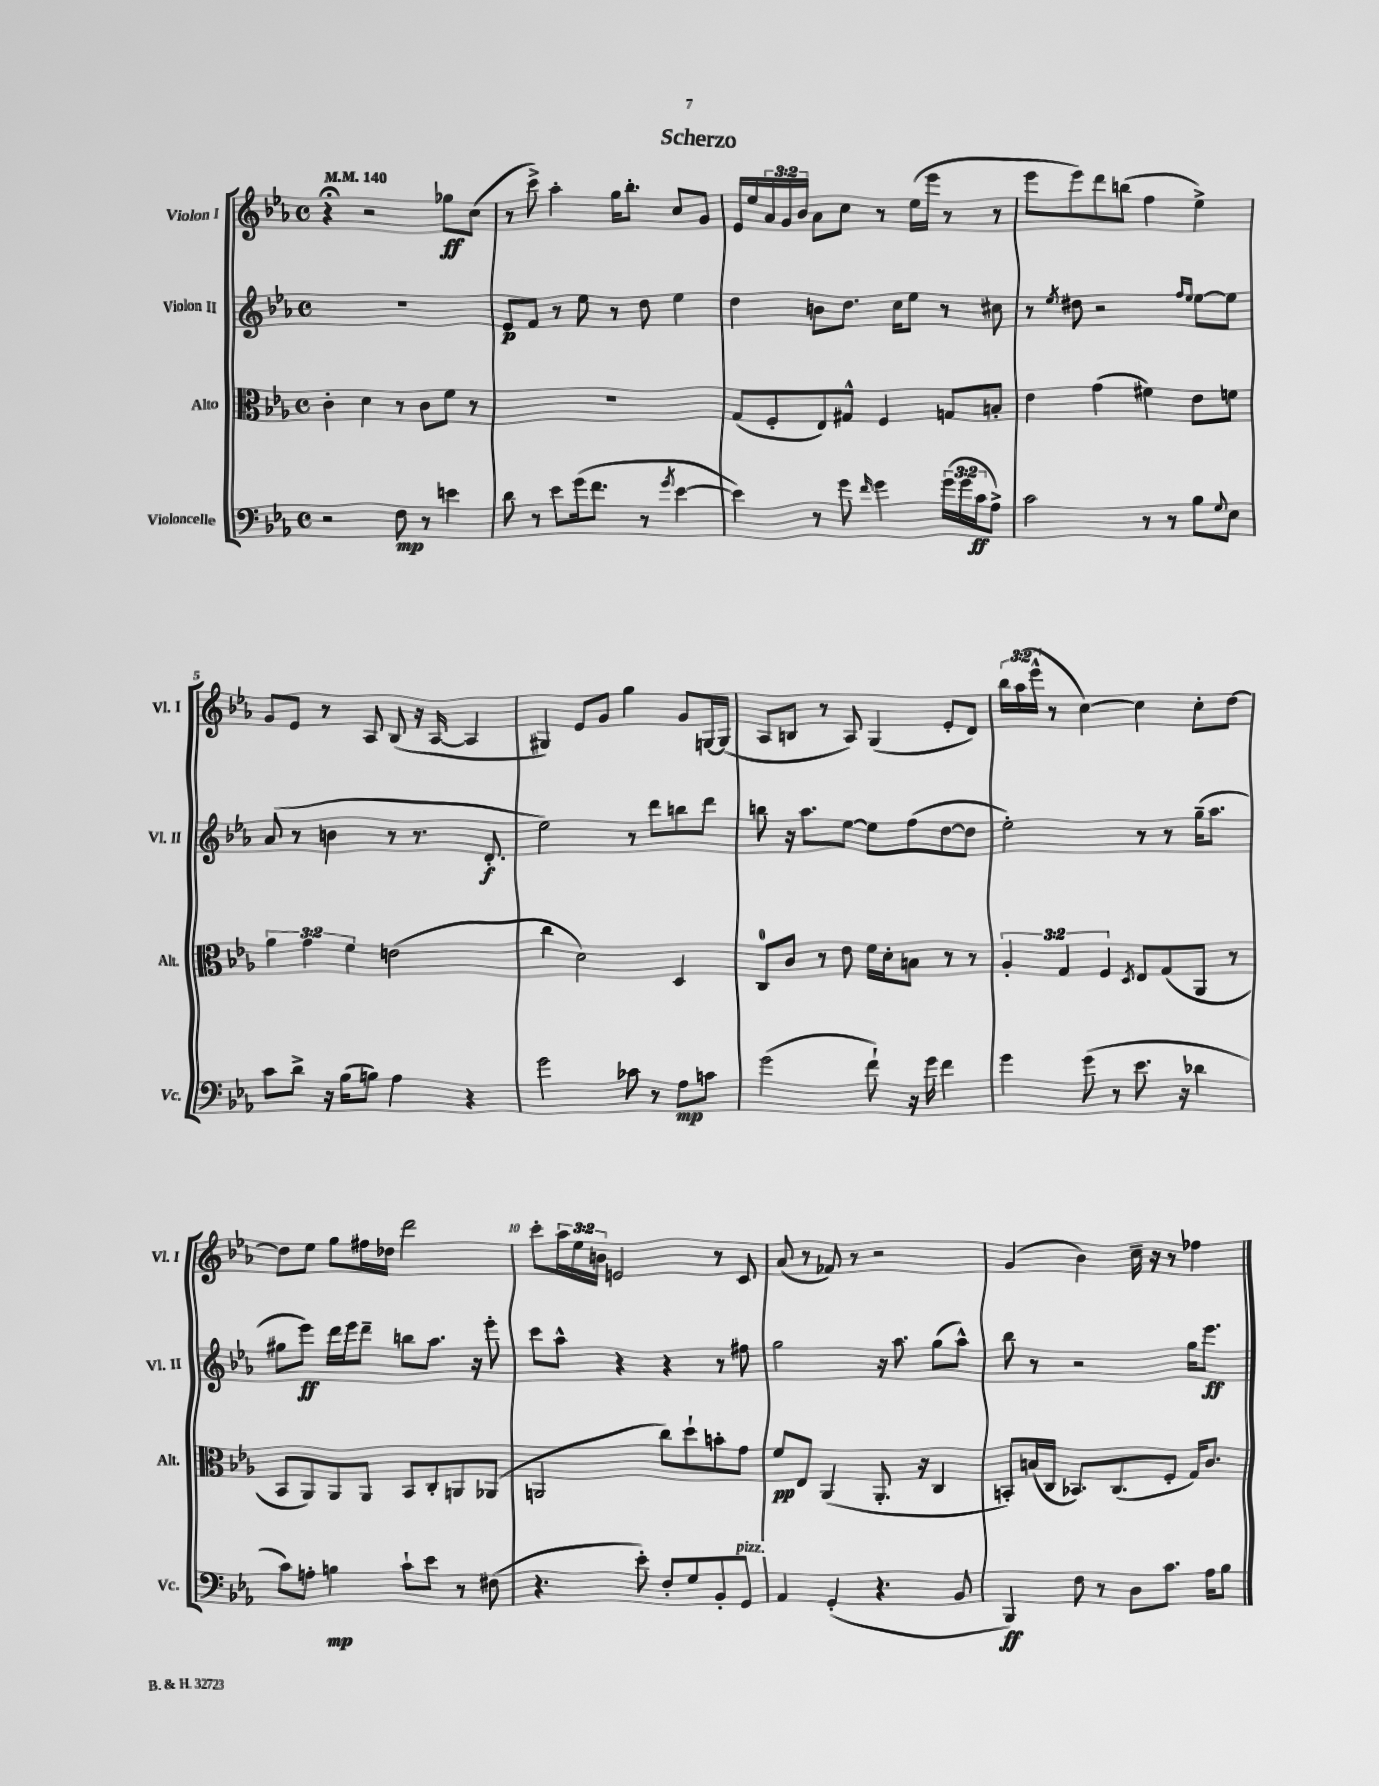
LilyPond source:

\header { title = "Scherzo" }
<<
\new StaffGroup <<
\new Staff = "s0" \with { instrumentName = "Violon I" shortInstrumentName = "Vl. I" } {
    \clef treble \key ees \major \defaultTimeSignature \time 4/4 \override Staff.TupletNumber.text = #tuplet-number::calc-fraction-text \tempo 4 = 140
    r4\fermata r2 ges''8\ff c''8( |
    r8 c'''8->) aes''4-. g''16 bes''8.-. c''8 g'8 |
    ees'16 ees''16 \tuplet 3/2 { aes'16 g'16 bes'16 } aes'8 c''8 r8 ees''16( ees'''16 r8 r8 |
    ees'''8 ees'''8) d'''8 b''8( f''4 ees''4->) |
    g'8 ees'8 r8 aes8 bes8( r16 aes16~ aes4 |
    gis4) ees'8 g'8 g''4 g'8 g16~ g16( |
    aes8 b8 r8 aes8) g4( ees'8-. d'8) |
    \tuplet 3/2 { bes''16 aes''16( ees'''16-^ } r8 c''4~) c''4 c''8-. d''8~ |
    d''8 ees''8 g''8 fis''16 des''16 d'''2 |
    c'''8-. \tuplet 3/2 { aes''16 ees''16 b'16 } e'2 r8 c'8 |
    aes'8( r8 fes'8) r8 r2 |
    g'4( bes'4) c''16-- r16 r8 fes''4 \bar "|." |
}
\new Staff = "s1" \with { instrumentName = "Violon II" shortInstrumentName = "Vl. II" } {
    \clef treble \key ees \major \defaultTimeSignature \time 4/4
    R1 |
    ees'8\p f'8 r8 ees''8 r8 d''8 ees''4 |
    d''4 b'8 d''8. c''16 ees''8 r8 cis''8 |
    r8 \acciaccatura { ees''8 } dis''8 r2 \grace { f''16 ees''16 } ees''8~ ees''8 |
    aes'8( r8 b'4 r8 r8. d'8.-.\f |
    ees''2) r8 d'''8 b''8 d'''8 |
    b''8 r16 aes''8. ees''8~ ees''8 f''8( d''8~ d''8 |
    ees''2-.) r8 r8 g''16--( aes''8. |
    gis''8 ees'''8\ff) d'''16 ees'''16 d'''8-- b''8 aes''8. r16 ees'''8-. |
    c'''8 aes''8-^ r4 r4 r8 fis''8 |
    g''2 r16 aes''8. g''8( aes''8-^) |
    bes''8 r8 r2 g''16 ees'''8.\ff \bar "|." |
}
\new Staff = "s2" \with { instrumentName = "Alto" shortInstrumentName = "Alt." } {
    \clef alto \key ees \major \defaultTimeSignature \time 4/4 \override Staff.TupletNumber.text = #tuplet-number::calc-fraction-text
    c'4-. d'4 r8 c'8 f'8 r8 |
    R1 |
    g8( f8-. ees8) gis8-^ f4 g8 b8-. |
    ees'4 g'4( fis'4) ees'8 f'8 |
    \tuplet 3/2 { aes'4 g'4 f'4 } e'2( |
    c''4 d'2) d4 |
    c8-0 c'8 r8 ees'8 f'16 d'16-. b8 r8 r8 |
    \tuplet 3/2 { aes4-. g4 f4 } \acciaccatura { d8 } ees8 g8( aes,8 r8 |
    bes,8 aes,8) aes,8 aes,8 bes,8 c8-. a,8 aes,8( |
    a,2 c''8) d''8-! b'8-. g'8 |
    f'8\pp ees8 aes,4( aes,8.-. r16 c4 |
    b,8-.) b16( c16 bes,8.) c8.( f8-. g16) c'8. \bar "|." |
}
\new Staff = "s3" \with { instrumentName = "Violoncelle" shortInstrumentName = "Vc." } {
    \clef bass \key ees \major \defaultTimeSignature \time 4/4 \override Staff.TupletNumber.text = #tuplet-number::calc-fraction-text
    r2 f8\mp r8 e'4 |
    d'8 r8 ees'8 g'16( f'8. r8 \acciaccatura { g'8 } ees'4~ |
    ees'4) r8 g'8 \grace { f'16 } g'4 \tuplet 3/2 { g'16( g'16 c'16\ff } aes8->) |
    c'2 r8 r8 bes8 \appoggiatura { g8 } ees8 |
    c'8 d'8-> r16 bes16( b8) aes4 r4 |
    g'2 ces'8 r8 aes8\mp c'8 |
    g'2( f'8-!) r16 g'16 f'4 |
    g'4 g'8( r8 ees'8. r16 des'4 |
    c'8) a8-. b4\mp c'8-! ees'8 r8 fis8( |
    r4. ees'8-.) f8-. g8 bes,8-. g,8^\markup { \italic "pizz." } |
    aes,4 g,4-.( r4. bes,8 |
    bes,,4\ff) f8 r8 d8 c'8. aes16 bes8 \bar "|." |
}
>>
>>
\layout { \context { \Score \override BarNumber.break-visibility = ##(#f #t #t) barNumberVisibility = #(every-nth-bar-number-visible 5) } }
